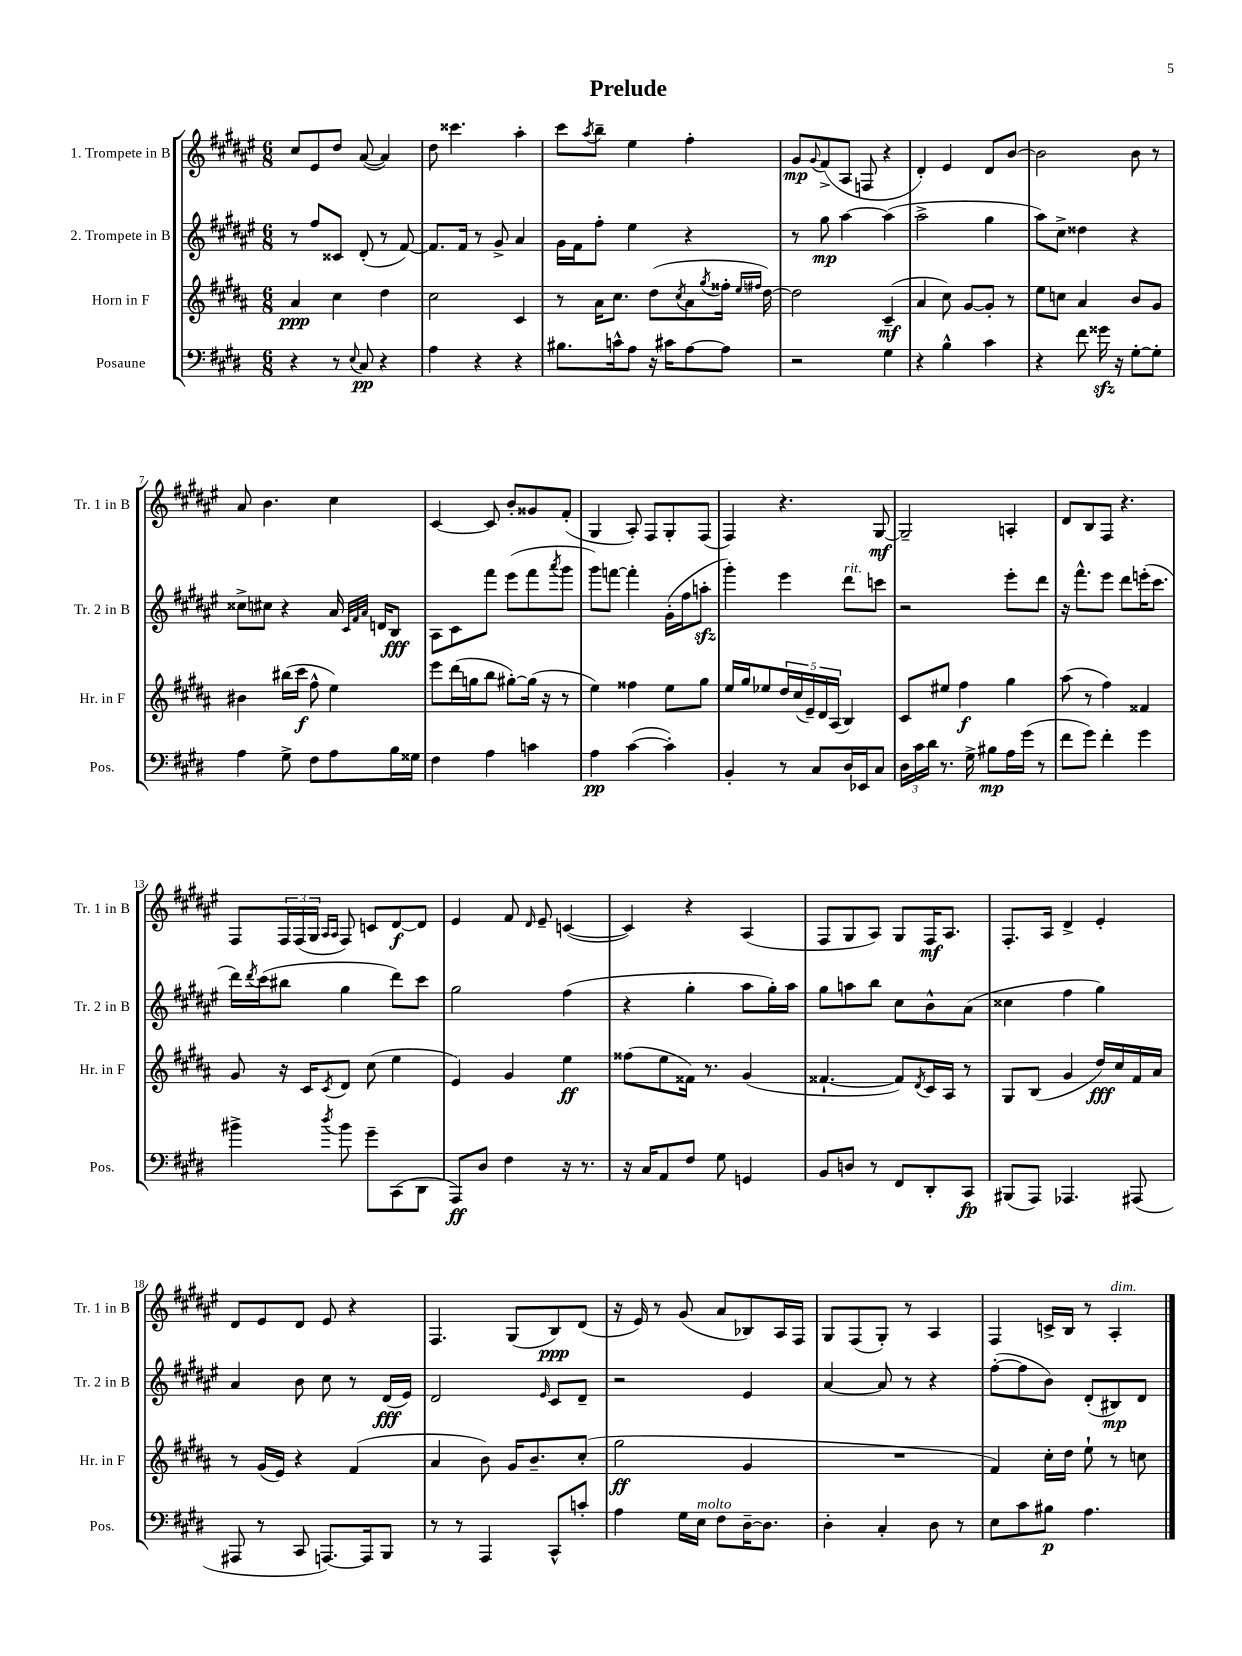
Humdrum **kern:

**kern	**dynam	**kern	**dynam	**kern	**dynam	**kern	**dynam
*part4	*part4	*part3	*part3	*part2	*part2	*part1	*part1
*staff4	*staff4	*staff3	*staff3	*staff2	*staff2	*staff1	*staff1
*I"Posaune	*	*I"Horn in F	*	*I"2. Trompete in B	*	*I"1. Trompete in B	*
*I'Pos.	*	*I'Hr. in F	*	*I'Tr. 2 in B	*	*I'Tr. 1 in B	*
*clefF4	*	*clefG2	*	*clefG2	*	*clefG2	*
*k[f#c#g#d#]	*	*k[f#c#g#d#a#]	*	*k[f#c#g#d#a#e#]	*	*k[f#c#g#d#a#e#]	*
*M6/8	*	*M6/8	*	*M6/8	*	*M6/8	*
=1	=1	=1	=1	=1	=1	=1	=1
4r	.	4a#/	ppp	8r	.	8cc#/L	.
.	.	.	.	8ff#/L	.	8e#/	.
8r	.	4cc#\	.	8c##X/J	.	8dd#/J	.
8qqE/	.	.	.	.	.	.	.
8C#/	pp	.	.	(8d#'/	.	([8a#/	.
4r	.	4dd#\	.	8r	.	4a#/])	.
.	.	.	.	[8f#/)	.	.	.
=2	=2	=2	=2	=2	=2	=2	=2
4A\	.	2cc#\	.	8.f#/L]	.	8dd#\	.
.	.	.	.	.	.	4.ccc##X\	.
.	.	.	.	16f#/Jk	.	.	.
4r	.	.	.	8r	.	.	.
.	.	.	.	8g#^/	.	.	.
4r	.	4c#/	.	4a#/	.	4aa#'\	.
=3	=3	=3	=3	=3	=3	=3	=3
8.B#X\L	.	8r	.	16g#\LL	.	8ccc#\L	.
.	.	.	.	16f#\J	.	.	.
.	.	.	.	.	.	8qaa#/	.
.	.	16a#\KL	.	8ff#'\J	.	8bb~\J	.
16cn^^\k	.	8.cc#\J	.	.	.	.	.
8A\J	.	.	.	4ee#\	.	4ee#\	.
16r	.	(8dd#\L	.	.	.	.	.
16c#X\KL	.	.	.	.	.	.	.
.	.	8qcc#/	.	.	.	.	.
[8A\	.	8a#\	.	4r	.	4ff#'\	.
.	.	8qgg#/	.	.	.	.	.
8A\J]	.	16ff##X'\Jk	.	.	.	.	.
.	.	16qqee/LL	.	.	.	.	.
.	.	16qqff#X/JJ	.	.	.	.	.
.	.	[16dd#\)	.	.	.	.	.
=4	=4	=4	=4	=4	=4	=4	=4
2r	.	2dd#\]	.	8r	.	8g#/L	mp
.	.	.	.	.	.	8qqg#/	.
.	.	.	.	8gg#\	mp	(8f#^/	.
.	.	.	.	[4aa#\	.	8A#/J	.
.	.	.	.	.	.	8Fn/	.
4G#\	.	(4c#~/	mf	(4aa#\]	.	4r	.
=5	=5	=5	=5	=5	=5	=5	=5
4r	.	4a#/	.	2aa#^\	.	4d#'/)	.
4B^^\	.	8cc#\)	.	.	.	4e#/	.
.	.	[8g#/L	.	.	.	.	.
4c#\	.	8g#'/J]	.	4gg#\	.	8d#/L	.
.	.	8r	.	.	.	[8b/J	.
=6	=6	=6	=6	=6	=6	=6	=6
4r	.	8ee\L	.	8aa#\L)	.	2b\]	.
.	.	8ccn\J	.	8cc#^\J	.	.	.
8f#\	.	4a#/	.	4dd##X\	.	.	.
16g##Xzz\	.	.	.	.	.	.	.
16r	.	.	.	.	.	.	.
[8G#'\L	.	8b/L	.	4r	.	8b\	.
8G#'\J]	.	8g#/J	.	.	.	8r	.
!!LO:LB:g=z
=7	=7	=7	=7	=7	=7	=7	=7
4A\	.	4b#X\	.	8cc##X^\L	.	8a#/	.
.	.	.	.	8cc#X\J	.	4.b\	.
8G#^\	.	(16bb#X\LL	.	4r	.	.	.
.	.	16ccc#\JJ	f	.	.	.	.
8F#\L	.	8ff#^^\	.	.	.	.	.
8A\	.	4ee\)	.	16a#/	.	4cc#\	.
.	.	.	.	32qqc#/LLL	.	.	.
.	.	.	.	32qqf#/	.	.	.
.	.	.	.	32qqa#/JJJ	.	.	.
.	.	.	.	16dn/KL	.	.	.
16B\L	.	.	.	8B/J	fff	.	.
16G##X\JJ	.	.	.	.	.	.	.
=8	=8	=8	=8	=8	=8	=8	=8
4F#\	.	8eee\L	.	8A#\L	.	[4c#/	.
.	.	(16ddd#\L	.	8c#\	.	.	.
.	.	16ggn\J	.	.	.	.	.
4A\	.	8bb\J	.	8fff#\J	.	8c#/]	.
.	.	[8gg#X'\L)	.	(8eee#\L	.	8b'/L	.
4cn\	.	(16gg#\Jk]	.	8fff#\	.	8g##X/	.
.	.	16r	.	.	.	.	.
.	.	.	.	8qaaa#/	.	.	.
.	.	8r	.	8ggg#\J	.	(8f#'/J	.
=9	=9	=9	=9	=9	=9	=9	=9
4A\	pp	4ee\)	.	8ggg#\L)	.	4G#/	.
.	.	.	.	[8fffn\J	.	.	.
([4c#\	.	4ff##X\	.	4fff'\]	.	8A#'/)	.
.	.	.	.	.	.	8F#/L	.
4c#'\])	.	8ee\L	.	(16g#'\LL	.	8G#'/	.
.	.	.	.	16ff#\J	.	.	.
.	.	8gg#\J	.	8aanzz'\J	.	(8F#/J	.
=10	=10	=10	=10	=10	=10	=10	=10
4BB'/	.	16ee/LL	.	4ggg#'\)	.	4F#/)	.
.	.	16gg#/J	.	.	.	.	.
.	.	8ee-X/	.	.	.	.	.
8r	.	20dd#/L	.	4eee#\	.	4.r	.
.	.	(20cc#/	.	.	.	.	.
.	.	20e~/)	.	.	.	.	.
8C#/L	.	.	.	.	.	.	.
.	.	20d#/	.	.	.	.	.
.	.	(20A#/JJ	.	.	.	.	.
!	!	!	!	!LO:TX:a:i:t=rit.	!	!	!
16D#/L	.	4B/)	.	8ddd#\L	.	.	.
16EE-X/J	.	.	.	.	.	.	.
8C#/J	.	.	.	8cccn\J	.	[8G#/	mf
=11	=11	=11	=11	=11	=11	=11	=11
24D#\LL	.	8c#/L	.	2r	.	2G#~/]	.
24c#\	.	.	.	.	.	.	.
24d#\JJ	.	.	.	.	.	.	.
8.r	.	8ee#X/J	.	.	.	.	.
.	.	4ff#\	f	.	.	.	.
16G#^\	.	.	.	.	.	.	.
8B#X\L	mp	.	.	.	.	.	.
16A\L	.	4gg#\	.	8eee#'\L	.	4An'/	.
(16g#\JJ	.	.	.	.	.	.	.
8r	.	.	.	8ddd#\J	.	.	.
=12	=12	=12	=12	=12	=12	=12	=12
8f#\L	.	(8aa#\	.	16r	.	8d#/L	.
.	.	.	.	8.fff#^^\L	.	.	.
8g#\J)	.	8r	.	.	.	8B/	.
4f#'\	.	4ff#\)	.	8eee#\J	.	8F#/J	.
.	.	.	.	8ddd#\L	.	4.r	.
4g#\	.	4f##X/	.	(16eeen'\K	.	.	.
.	.	.	.	8.ccc#\J	.	.	.
!!LO:LB:g=z
=13	=13	=13	=13	=13	=13	=13	=13
4b#X^\	.	8g#/	.	16ddd#\LL)	.	8F#/L	.
.	.	.	.	8qddd#/	.	.	.
.	.	.	.	(16ccc#\J	.	.	.
.	.	16r	.	8bb#X\J	.	24F#/L	.
.	.	.	.	.	.	(24F#/	.
.	.	16c#/KL	.	.	.	.	.
.	.	.	.	.	.	24G#/JJ	.
.	.	.	.	.	.	16qqA#/LL	.
8qdd#/	.	8qc#/	.	.	.	16qqA#/JJ	.
8b#\	.	8d#/J	.	4gg#\	.	8F#/)	.
8g#~\L	.	(8cc#\	.	.	.	8cn/L	.
(8CC#\	.	4ee\	.	8ddd#\L)	.	[8d#/	f
8DD#\J	.	.	.	8ccc#\J	.	8d#/J]	.
=14	=14	=14	=14	=14	=14	=14	=14
8AAA/L)	ff	4e/)	.	2gg#\	.	4e#/	.
8D#/J	.	.	.	.	.	.	.
4F#\	.	4g#/	.	.	.	8f#/	.
.	.	.	.	.	.	16qqd#/	.
.	.	.	.	.	.	8e#~/	.
16r	.	4ee\	ff	(4ff#\	.	([4cn/	.
8.r	.	.	.	.	.	.	.
=15	=15	=15	=15	=15	=15	=15	=15
16r	.	(8ff##X\L	.	4r	.	4c/])	.
16C#/KL	.	.	.	.	.	.	.
8AA/	.	8ee\	.	.	.	.	.
8F#/J	.	16f##X\Jk)	.	4gg#'\	.	4r	.
.	.	8.r	.	.	.	.	.
8G#\	.	.	.	.	.	.	.
4GGn/	.	(4g#/	.	8aa#\L	.	(4A#/	.
.	.	.	.	16gg#'\L)	.	.	.
.	.	.	.	16aa#\JJ	.	.	.
=16	=16	=16	=16	=16	=16	=16	=16
8BB/L	.	[4.f##X`/	.	8gg#\L	.	8F#/L	.
8Dn/J	.	.	.	8aan\	.	8G#/	.
8r	.	.	.	8bb\J	.	8A#/J)	.
8FF#/L	.	8f##/L])	.	8cc#\L	.	8G#/L	.
.	.	8qd#/	.	.	.	.	.
8DD#'/	.	16c#/L	.	8b^^\	.	16F#/K	mf
.	.	16A#/JJ	.	.	.	8.A#/J	.
8CC#/J	fp	8r	.	(8a#\J	.	.	.
=17	=17	=17	=17	=17	=17	=17	=17
(8BBB#X/L	.	8G#/L	.	4cc##X\	.	8.F#'/L	.
8AAA/J)	.	(8B/J	.	.	.	.	.
.	.	.	.	.	.	16A#/Jk	.
4.AAA-X/	.	4g#/	.	4ff#\	.	4d#^/	.
.	.	16dd#/LL)	fff	4gg#\)	.	4e#'/	.
.	.	16cc#/	.	.	.	.	.
(8AAA#X/	.	16f#/	.	.	.	.	.
.	.	16a#/JJ	.	.	.	.	.
!!LO:LB:g=z
=18	=18	=18	=18	=18	=18	=18	=18
8AAA#X/	.	8r	.	4a#/	.	8d#/L	.
8r	.	(16g#/LL	.	.	.	8e#/	.
.	.	16e/JJ)	.	.	.	.	.
8CC#/	.	4r	.	8b\	.	8d#/J	.
[8.AAAn/L)	.	.	.	8cc#\	.	8e#/	.
.	.	(4f#/	.	8r	.	4r	.
16AAA/k]	.	.	.	.	.	.	.
8BBB/J	.	.	.	(16d#/LL	fff	.	.
.	.	.	.	16e#/JJ)	.	.	.
=19	=19	=19	=19	=19	=19	=19	=19
8r	.	4a#/	.	2d#/	.	4.F#/	.
8r	.	.	.	.	.	.	.
4AAA/	.	8b\)	.	.	.	.	.
.	.	16g#/KL	.	.	.	(8G#/L	.
.	.	8.b~/	.	.	.	.	.
.	.	.	.	16qqe#/	.	.	.
8CC#^^/L	.	.	.	8c#/L	.	8B/)	ppp
8cn'/J	.	(8cc#'/J	.	8d#~/J	.	(8d#/J	.
=20	=20	=20	=20	=20	=20	=20	=20
4A\	.	2gg#\	ff	2r	.	16r	.
.	.	.	.	.	.	16e#/)	.
.	.	.	.	.	.	8r	.
16G#\LL	.	.	.	.	.	(8g#/	.
!LO:TX:a:i:t=molto	!	!	!	!	!	!	!
16E\JJ	.	.	.	.	.	.	.
8F#\L	.	.	.	.	.	8a#/L	.
[16D#~\K	.	4g#/	.	4e#/	.	8B-X/)	.
8.D#\J]	.	.	.	.	.	.	.
.	.	.	.	.	.	16A#/L	.
.	.	.	.	.	.	16F#/JJ	.
=21	=21	=21	=21	=21	=21	=21	=21
4D#'\	.	2.r	.	[4a#/	.	8G#/L	.
.	.	.	.	.	.	(8F#/	.
4C#'/	.	.	.	8a#/]	.	8G#'/J)	.
.	.	.	.	8r	.	8r	.
8D#\	.	.	.	4r	.	4A#/	.
8r	.	.	.	.	.	.	.
=22	=22	=22	=22	=22	=22	=22	=22
8E\L	.	4f#/)	.	([8ff#'\L	.	4F#/	.
8c#\	.	.	.	8ff#\]	.	.	.
8B#X\J	p	16cc#'\LL	.	8b\J)	.	16cn^/LL	.
.	.	16dd#\JJ	.	.	.	16B/JJ	.
4.A\	.	8ee`\	.	(8d#'/L	.	8r	.
!	!	!	!	!	!	!LO:TX:a:i:t=dim.	!
.	.	8r	.	8B#X/)	mp	4A#'/	.
.	.	8ccn\	.	8d#/J	.	.	.
==	==	==	==	==	==	==	==
*-	*-	*-	*-	*-	*-	*-	*-
